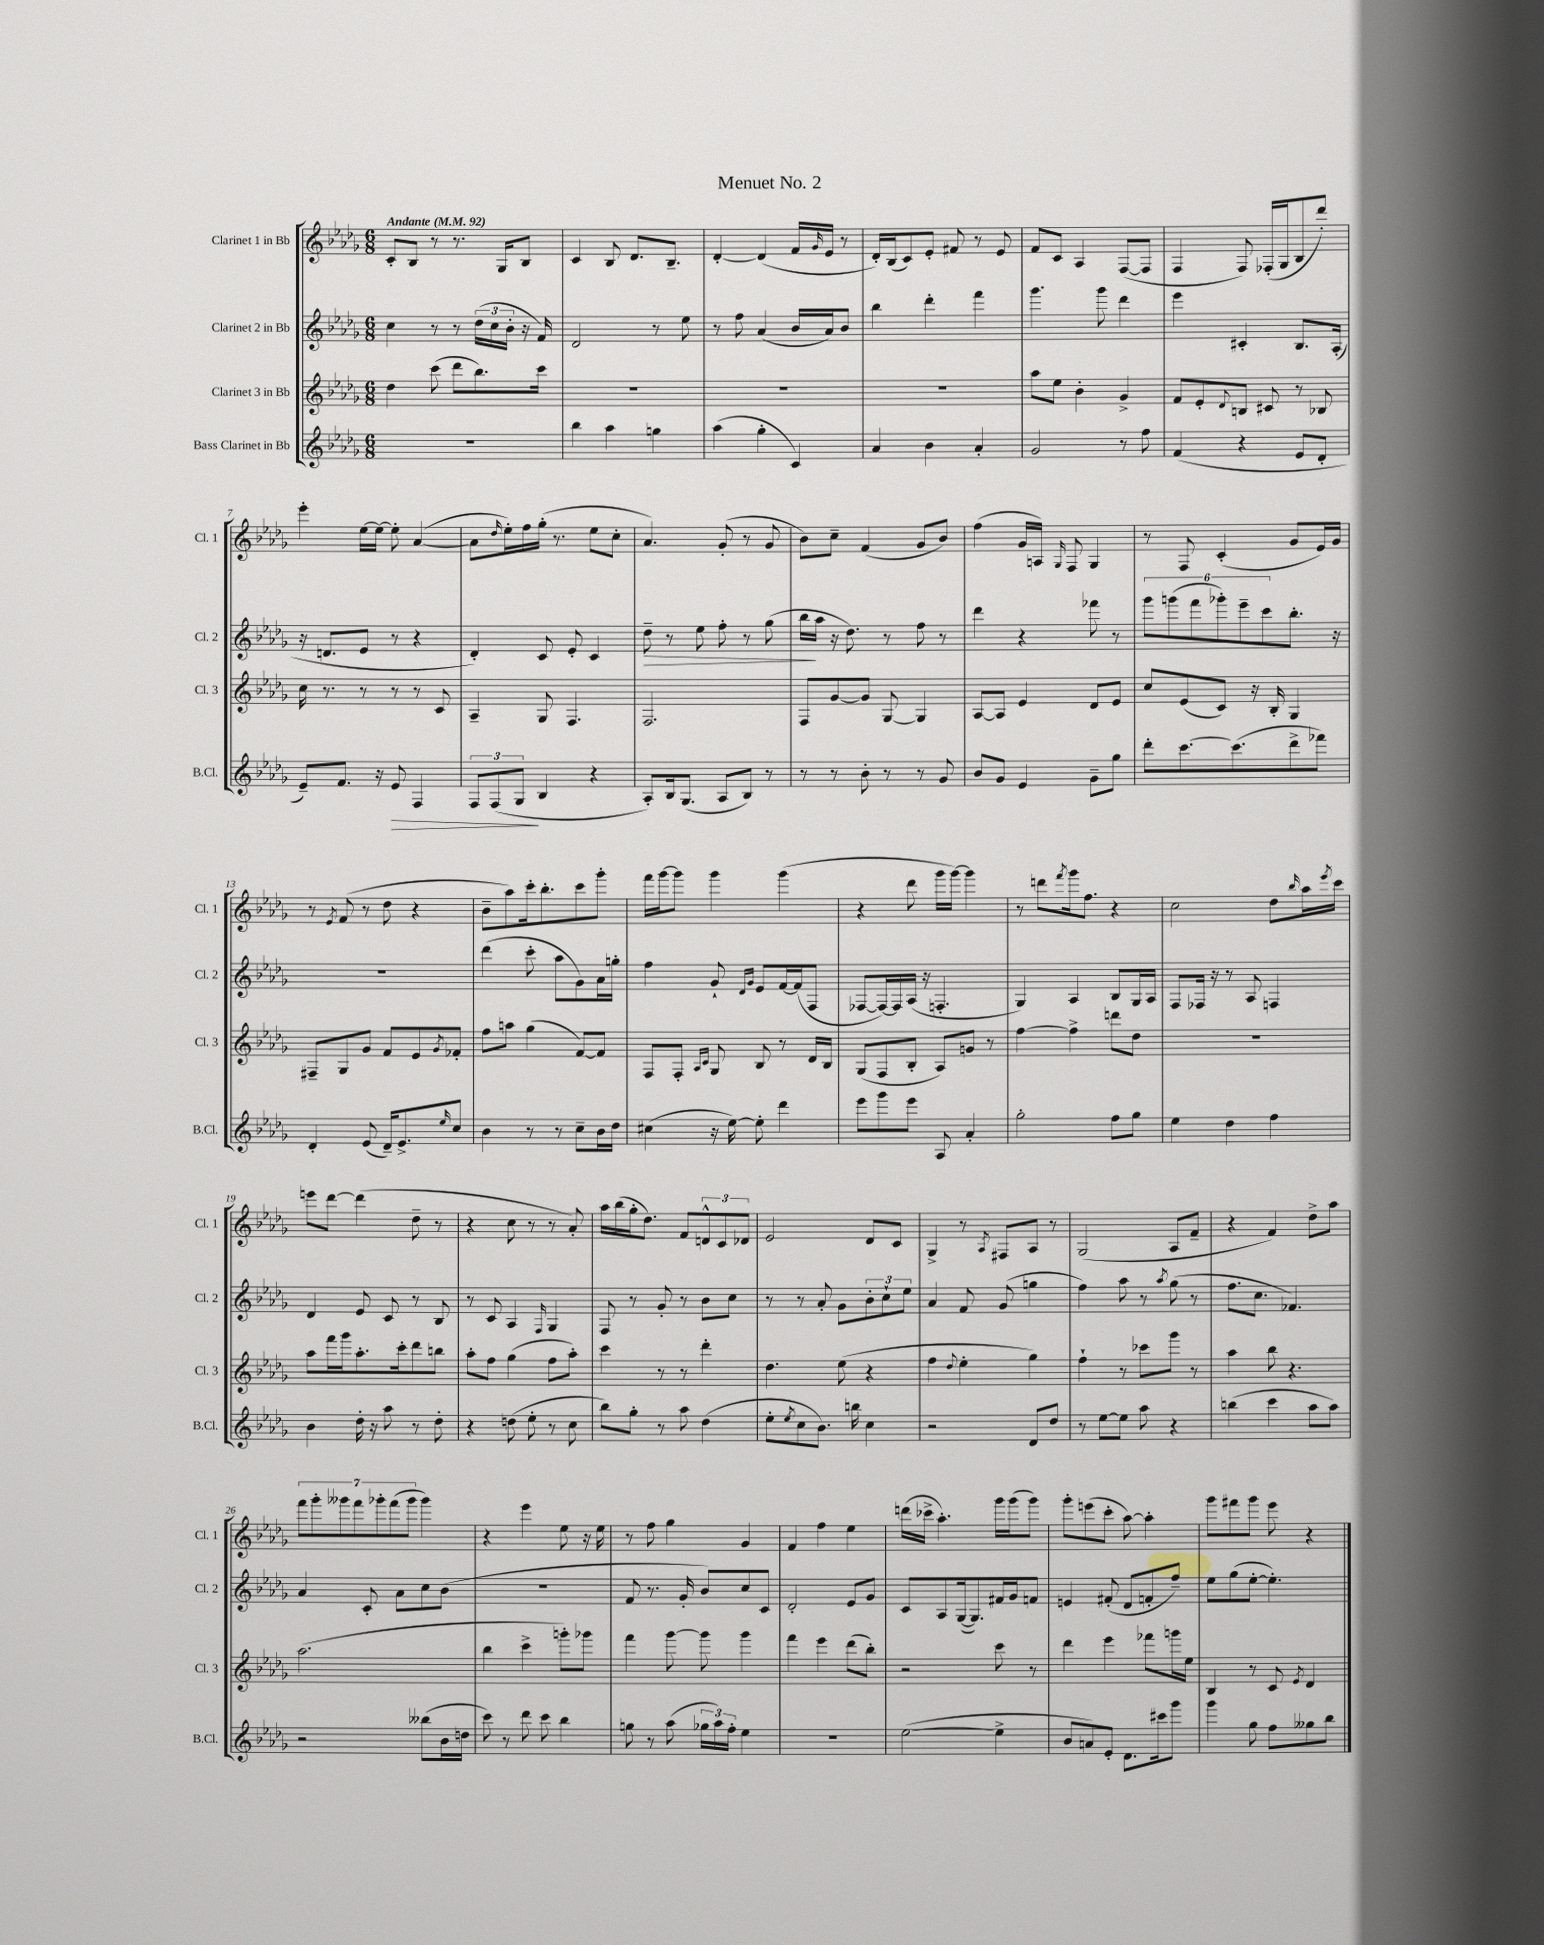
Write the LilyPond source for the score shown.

\header { title = "Menuet No. 2" }
<<
\new StaffGroup <<
\new Staff = "s0" \with { instrumentName = "Clarinet 1 in Bb" shortInstrumentName = "Cl. 1" } {
    \clef treble \key des \major \numericTimeSignature \time 6/8 \tempo "Andante" 4 = 92
    c'8-. bes8 r8 r8. ges16 bes8 |
    c'4 bes8 des'8. bes8.-- |
    des'4~-. des'4( f'16 \grace { ges'16 } ees'16 r8 |
    des'16-.) bes16( c'8) ees'8-. fis'8 r8 ees'8 |
    f'8 c'8 aes4 f8~( f8 |
    f4 f8) fes16-.( ges16 bes8 des'''8-.) |
    ees'''4-. ees''16~ ees''16~ ees''8-. aes'4~( |
    aes'8 \grace { des''16 } ees''16-.) f''16 ges''16-.( r8. ees''8 c''8-. |
    aes'4.) ges'8-.( r8 ges'8 |
    bes'8) c''8-- f'4( ges'8 bes'8) |
    f''4( ges'16 a16) \grace { ges16 } f8 ges4 |
    r8 f8 c'4-.( ges'8 ees'16) ges'16 |
    r8 \acciaccatura { ees'8 } f'8( r8 des''8 r4 |
    bes'8-- aes''8) c'''16-. bes''8.-. c'''8 ges'''8-. |
    f'''16 ges'''16~ ges'''8 ges'''4 ges'''4( |
    r4 des'''8 ges'''16 ges'''16~) ges'''4 |
    r8 d'''8 \acciaccatura { f'''8 } ges'''16 f''8. r4 |
    c''2 des''8 \grace { bes''16 } aes''16 \acciaccatura { ees'''8 } c'''16 |
    e'''8 des'''8~ des'''4( des''8-- r8 |
    r4 c''8 r8 r8 aes'8-.) |
    aes''16 bes''16( ges''16-. des''8.) f'8 \tuplet 3/2 { d'8-^ c'8 des'8 } |
    ees'2 des'8 c'8 |
    ges4-> r8 \acciaccatura { aes8 } fis8 aes8 r8 |
    ges2( aes8 f'8-- |
    r4 f'4) des''8-> aes''8 |
    \tuplet 7/4 { f'''8 ges'''8-. geses'''8 f'''8 ges'''8-. f'''8( ges'''8 } ges'''4) |
    r4 ees'''4 ees''8 r16 ees''16 |
    r8 f''8 ges''4 ges'4 |
    f'4 f''4 ees''4 |
    d'''16( ces'''16-> aes''4.-.) ges'''16 ges'''16( ges'''8) |
    ges'''8-. e'''8( c'''8-. aes''8~) aes''4-. |
    ges'''8 fis'''8 ges'''8 ees'''8 r4 \bar "|." |
}
\new Staff = "s1" \with { instrumentName = "Clarinet 2 in Bb" shortInstrumentName = "Cl. 2" } {
    \clef treble \key des \major \numericTimeSignature \time 6/8
    c''4 r8 r8 \tuplet 3/2 { des''16( c''16 bes'16-. } r16 f'16) |
    des'2 r8 ees''8 |
    r8 f''8 aes'4( bes'16 aes'16) bes'8 |
    bes''4 des'''4-. f'''4 |
    ges'''4. ges'''8 des'''4 |
    ees'''4 cis'4-. bes8. aes16-.( |
    r16 d'8. ees'8 r8 r4 |
    des'4-.) c'8 ees'8-. c'4 |
    des''8--\> r8 ees''8 f''8-. r8 ges''8( |
    bes''16\! aes''16 r16 des''8.) r8 f''8 r8 |
    des'''4 r4 fes'''8 r8 |
    \tuplet 6/4 { ges'''8 g'''8( f'''8 ges'''8-.) ees'''8-- c'''8 } bes''8.-. r16 |
    R2. |
    des'''4( c'''8-. aes''8 ges'8) aes'16 g''16-. |
    f''4 ges'8-! \grace { des'16 ges'16 } ees'8 f'16~ f'16( f8 |
    fes8~ fes16~) fes16 aes16( r16 f4.-. |
    ges4) aes4 bes8 ges16 aes16 |
    f8 fes16 r16 r8 aes8 f4 |
    des'4 ees'8 c'8 r8 bes8 |
    r8 c'8 aes4 \grace { f16 } ges4 |
    f8 r8 ges'8-. r8 bes'8 c''8 |
    r8 r8 aes'8-. ges'8 \tuplet 3/2 { bes'8-. c''8-! ees''8 } |
    aes'4 f'8 ges'8( g''4 |
    f''4) aes''8 r8 \acciaccatura { aes''8 } ges''8( r8 |
    f''8. c''8. fes'4.) |
    aes'4 c'8-. aes'8 c''8 bes'8( |
    R2. |
    f'8 r8. ges'16-. bes'8) c''8 c'8 |
    des'2-. ees'8 ges'8 |
    c'8 aes8 ges16~( ges8.) fis'16 ges'16 f'8 |
    e'4 fis'8-.( des'8 f'8-. f''8--) |
    ees''8 ges''8( ees''8~-. ees''4.-.) \bar "|." |
}
\new Staff = "s2" \with { instrumentName = "Clarinet 3 in Bb" shortInstrumentName = "Cl. 3" } {
    \clef treble \key des \major \numericTimeSignature \time 6/8
    des''4 c'''8( des'''8 bes''8.) c'''16 |
    R2. |
    R2. |
    R2. |
    aes''8 ees''8 bes'4-. ges'4-> |
    f'8 ees'8-. \appoggiatura { des'8 } b8 cis'8 r8 bes8 |
    c''16 r8. r8 r8 r8 c'8 |
    aes4-- ges8 f4. |
    f2. |
    f8 ges'8~ ges'8 ges8~ ges4 |
    aes8~ aes8 ees'4 des'8 ees'8 |
    c''8 ees'8( c'8) r16 bes16-. ges4 |
    fis8-- ges8 ges'8 f'8 ees'8 \acciaccatura { ges'8 } fes'8-. |
    f''8 a''8 ges''4( f'8~) f'8 |
    f8 f8-. \grace { aes16 c'16 } ges8 bes8 r8 des'16 bes16 |
    ges8( f8 bes8-. aes8) g'8 r8 |
    f''4~ f''4-> d'''8 des''8 |
    R2. |
    aes''8 f'''16 ges'''16 aes''8.-. c'''16-. des'''8 b''8 |
    aes''8-. f''8 ges''4( f''8 aes''8-.) |
    c'''4 r8 r8 des'''4-. |
    des''4. ees''8( r4 |
    f''4 \appoggiatura { des''8 } ees''4-. ges''4) |
    f''4-! r8 ces'''8 ges'''8 r8 |
    aes''4 bes''8 r4. |
    aes''2.( |
    bes''4 c'''4-> g'''8-.) ges'''8 |
    f'''4 ges'''8~ ges'''8 ges'''4 |
    f'''4 ees'''4 des'''8( bes''8-.) |
    r2 c'''8 r8 |
    des'''4 ees'''4 fes'''8 g'''16 ees''16 |
    bes4 r8 c'8 \acciaccatura { ees'8 } des'4 \bar "|." |
}
\new Staff = "s3" \with { instrumentName = "Bass Clarinet in Bb" shortInstrumentName = "B.Cl." } {
    \clef treble \key des \major \numericTimeSignature \time 6/8
    R2. |
    bes''4 aes''4 g''4 |
    aes''4( ges''4-. c'4) |
    aes'4 bes'4 aes'4-. |
    ges'2 r8 f''8 |
    f'4( r4 ees'8 des'8-. |
    ees'8--) f'8. r16 ees'8\> f4 |
    \tuplet 3/2 { f8 f8( ges8\! } bes4 r4 |
    aes8-.) bes16 ges8.( aes8 bes8) r8 |
    r8 r8 bes'8-. r8 r8 ges'8 |
    bes'8 ges'8 ees'4 ges'8-- ges''8 |
    des'''8-. c'''8.~ c'''8.( des'''8-> fes'''8) |
    des'4-. ees'8( des'16--) ees'8.-> \grace { ees''16 } c''8 |
    bes'4 r8 r8 c''8-- bes'16 des''16 |
    cis''4( r16 ees''16~) ees''8-. des'''4 |
    ees'''8 ges'''8 ees'''8 aes8 aes'4-. |
    ges''2-. f''8 ges''8 |
    ees''4 des''4 f''4 |
    bes'4 des''16-. r16 aes''8 r8 des''8-. |
    r4 d''8( ees''8-. r8 c''8 |
    bes''8) ges''8-. r8 aes''8 des''4( |
    ees''8-. \acciaccatura { ees''8 } c''8 bes'8.) b''16 c''4 |
    r2 des'8 des''8 |
    r8 ees''8~ ees''8 aes''8 r4 |
    b''4( c'''4 aes''8 aes''8) |
    r2 beses''8( bes'16 d''16 |
    c'''8) r8 des'''8 c'''8 bes''4 |
    g''8 r8 aes''8( \tuplet 3/2 { ges''16 aes''16) f''16-. } ees''4 |
    R2. |
    ees''2~( ees''4-> |
    bes'8 a'8) ees'8-. des'8. cis'''16 ges'''8 |
    ges'''4 ges''8 f''8 geses''8 bes''8 \bar "|." |
}
>>
>>
